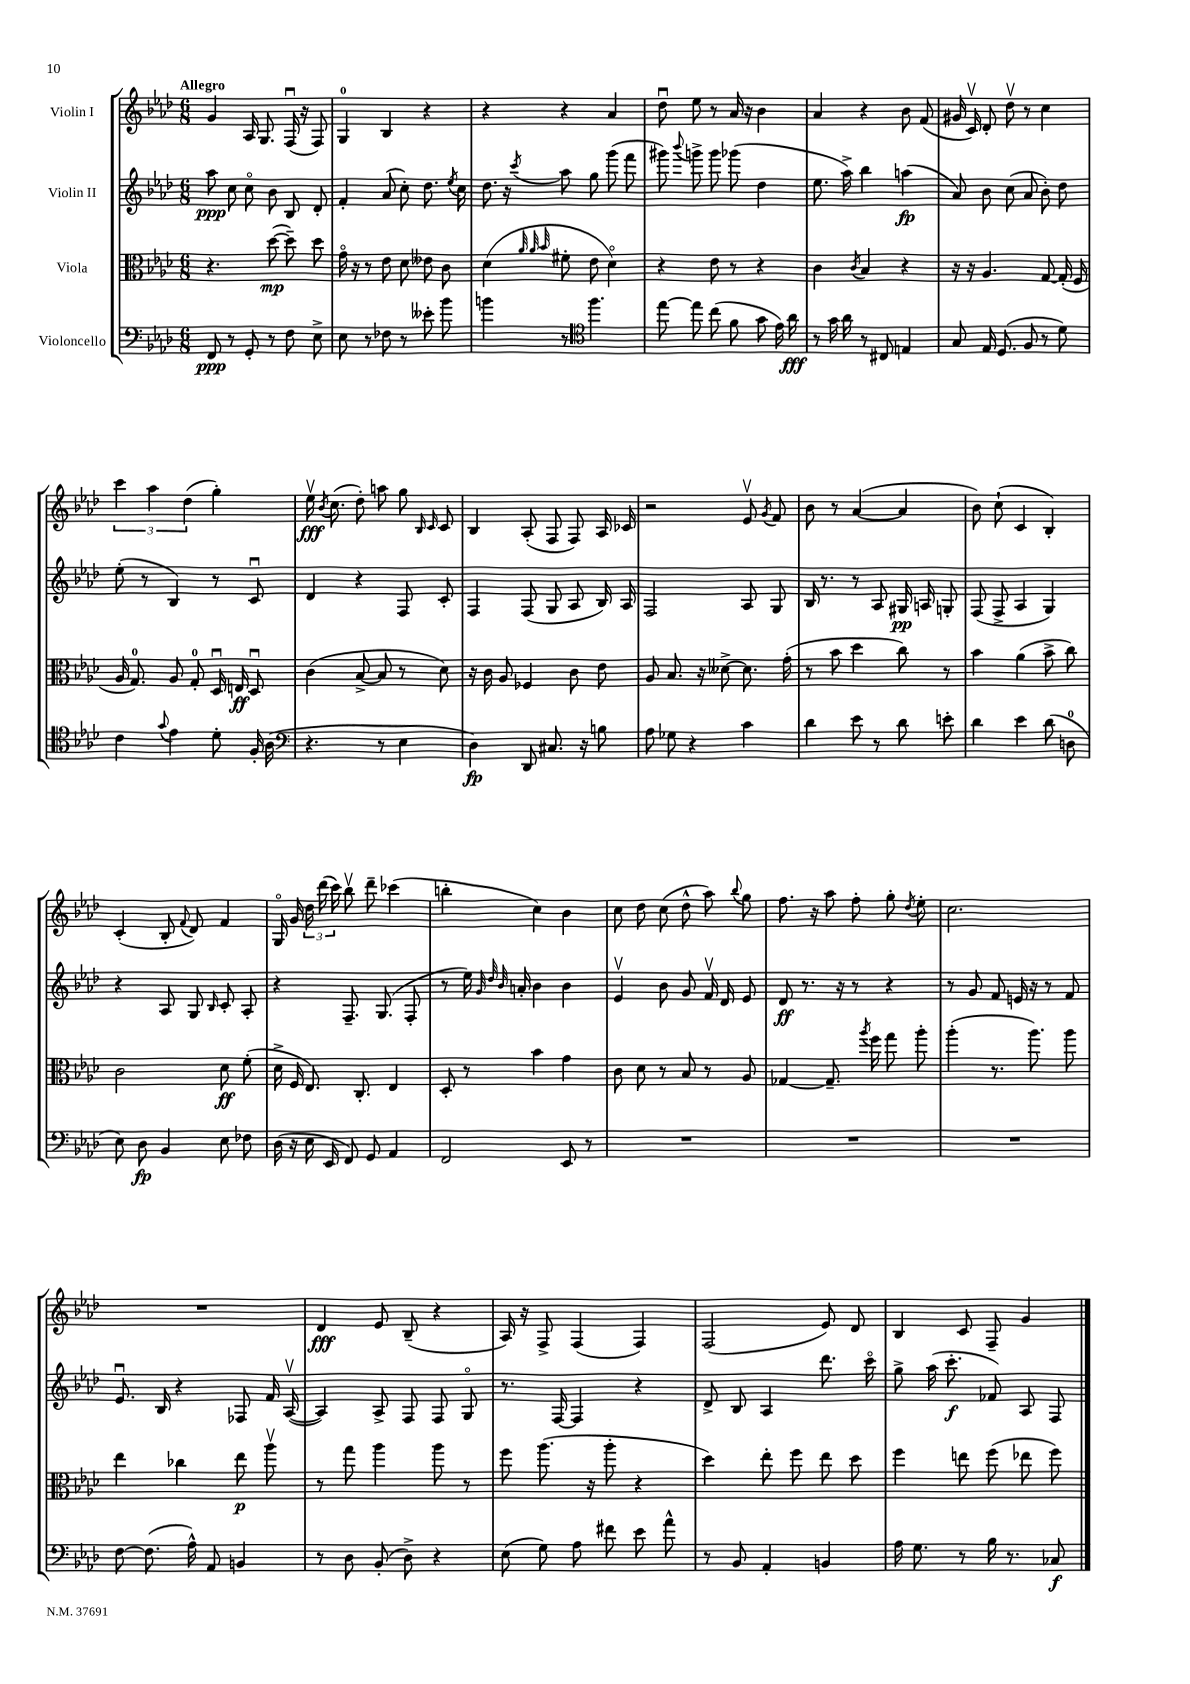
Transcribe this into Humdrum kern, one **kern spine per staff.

**kern	**kern	**kern	**kern
*staff4	*staff3	*staff2	*staff1
*clefF4	*clefC3	*clefG2	*clefG2
*k[b-e-a-d-]	*k[b-e-a-d-]	*k[b-e-a-d-]	*k[b-e-a-d-]
*M6/8	*M6/8	*M6/8	*M6/8
8FF/	4.r	8aa-\	4g/
8r	.	8cc\	.
8GG'/	.	8cco\	16A-/
.	.	.	8.G/
8r	([8dd-\	8b-\	.
8F\	8dd-~\])	8B-/	(16Fu/
.	.	.	16r
8E-^\	8dd-\	8d-'/	8F/)
=	=	=	=
8E-\	16go\	4f'/	4G/
.	16r	.	.
8r	8r	.	.
8F-\	8e-\	(8a-/	4B-/
8r	8d-\	8cc'\)	.
8e--'\	8e--\	8.dd-\	4r
8b-\	8c\	.	.
.	.	8qee-/	.
.	.	16cc\	.
=	=	=	=
4b\	(4d-\	8.dd-\	4r
.	.	16r	.
.	32qqa-/	.	.
.	32qqa-/	.	.
.	32qqb-/	8qccc/	.
8r	8f#'\	8aa-\	4r
*clefC4	*	*	*
4.ff\	8e-\	8gg\	.
.	4d-o\)	(8ggg\	4a-/
.	.	8fff\	.
=	=	=	=
[8ee-\	4r	8ggg#\)	8dd-u\
.	.	8qqbbb-/	.
8ee-\]	.	8ggg^\	8ee-\
(8cc\	8e-\	8ggg\	8r
8f\	8r	(8ggg-\	16a-/
.	.	.	16r
8g\	4r	4dd-\	4b-\
16e-\)	.	.	.
16a-\	.	.	.
=	=	=	=
8r	4c\	8.ee-\	4a-/
16g\	.	.	.
16a-\	.	16aa-^\)	.
.	8qc/	.	.
8r	4B-/	4bb-\	4r
8C#/	.	.	.
4E/	4r	(4aa\	8b-\
.	.	.	(8f/
=	=	=	=
8G/	16r	8a-/)	16g#/
.	16r	.	16cv/)
16E-/	4.A-/	8b-\	8d-'/
(8.D-/	.	.	.
.	.	(8cc\	8dd-v\
8F/	.	8a-/	8r
8r	[8G/	8b-'\)	4cc\
8d-\)	(16G'/]	8dd-\	.
.	16F/	.	.
=	=	=	=
4c\	16A-/	(8ee-'\	6ccc\
.	8.G/)	.	.
.	.	8r	.
.	.	.	6aa-\
8qqg/	.	.	.
4e-\	8A-/	4B-/)	.
.	.	.	(6dd-\
.	8G'/	.	.
8d-'\	16D-u/	8r	4gg'\)
.	16E/	.	.
16F'/	8D-u/	8cu/	.
(16A-\	.	.	.
=	=	=	=
*clefF4	*	*	*
4.r	(4c\	4d-/	16ee-v\
.	.	.	8qb-/
.	.	.	(8.cc\
.	[8B-^/	4r	8dd-'\)
8r	8B-/]	.	8aa\
4E-\	8r	8F/	8gg\
.	.	.	16qqB-/
.	.	.	16qqc/
.	8d-\)	8c'/	8c/
=	=	=	=
4D-\)	16r	4F/	4B-/
.	16c\	.	.
.	8A-/	.	.
8DD-/	4F-/	(8F/	(8A-'/
8.C#/	.	8G/	8F/
.	8c\	8A-/	8F/)
16r	.	.	.
8B\	8e-\	16B-/)	16A-/
.	.	16A-/	16c-/
=	=	=	=
8A-\	8A-/	2F/	2r
8G-\	8.B-/	.	.
4r	.	.	.
.	16r	.	.
.	[8d--^\	.	.
4c\	8.d--\]	8A-/	8e-v/
.	.	.	8qg/
.	.	8G/	8f/
.	(16g'\	.	.
=	=	=	=
4d-\	8r	16B-/	8b-\
.	.	8.r	.
.	8b-\	.	8r
8e-\	4dd-\	8r	([4a-/
8r	.	8A-/	.
8d-\	8cc\)	16G#/	4a-/]
.	.	16A/	.
8e'\	8r	8G'/	.
=	=	=	=
4d-\	4b-\	(8F/	8b-\)
.	.	8F^/	(8cc`\
4e-\	(4a-\	4A-/	4c/
(8d-\	8b-^\	4G/)	4B-'/)
8D\	8cc\)	.	.
=	=	=	=
8E-\)	2c\	4r	(4c'/
8D-\	.	.	.
4BB-/	.	8A-/	8B-'/
.	.	.	8qqf/
.	.	8G/	8d-/)
.	.	16qqB-/	.
8E-\	8d-\	8c'/	4f/
8F-\	(8f'\	8A-'/	.
=	=	=	=
(16D-\	16d-^\	4r	16Go/
16r	16F/	.	16g/
16E-\	8.E-/)	.	24dd-\
.	.	.	(24ddd-\
16EE-/	.	.	.
.	.	.	24ccc\)
8FF/)	.	8.F~/	8bb-v\
.	8.C'/	.	.
8GG/	.	.	8ddd-~\
.	.	(8.G/	.
4AA-/	4E-/	.	(4ccc-\
.	.	8F'/	.
=	=	=	=
2FF/	8D-'/	8r	4bb'\
.	8r	16ee-\)	.
.	.	32qqg/	.
.	.	32qqdd-/	.
.	.	32qqb-/	.
.	.	16a'/	.
.	4b-\	4b-\	4cc\)
8EE-/	4g\	4b-\	4b-\
8r	.	.	.
=	=	=	=
2.r	8c\	4e-v/	8cc\
.	8d-\	.	8dd-\
.	8r	8b-\	(8cc\
.	8B-/	8g/	8dd-^^\
.	8r	16fv/	8aa-\)
.	.	16d-/	.
.	.	.	8qqbb-/
.	8A-/	8e-/	8gg\
=	=	=	=
2.r	[4G-/	8d-/	8.ff\
.	.	8.r	.
.	.	.	16r
.	8.G-~/]	.	8aa-\
.	.	16r	.
.	.	8r	8ff'\
.	8qaa-/	.	.
.	16ff\	.	.
.	8gg\	4r	8gg'\
.	.	.	8qdd-/
.	8aa-'\	.	8ee-'\
=	=	=	=
2.r	(4aa-'\	8r	2.cc\
.	.	8g/	.
.	8.r	8f/	.
.	.	16e/	.
.	8.aa-\)	16r	.
.	.	8r	.
.	8aa-\	8f/	.
=	=	=	=
[8F\	4ee-\	8.e-u/	2.r
(8.F\]	.	.	.
.	.	16B-/	.
.	4cc-\	4r	.
16A-^^\)	.	.	.
8AA-/	.	.	.
4BB/	8ee-\	8F-/	.
.	8aa-v\	16f/	.
.	.	([16A-v/	.
=	=	=	=
8r	8r	4A-/])	4d-/
8D-\	8gg\	.	.
(8BB-'/	4aa-\	8A-^/	8e-/
8D-^\)	.	8F/	(8B-~/
4r	8aa-\	8F/	4r
.	8r	8Go/	.
=	=	=	=
(8E-\	8ff\	8.r	16A-/)
.	.	.	16r
8G\)	(8.aa-\	.	8F^/
.	.	[16F/	.
8A-\	.	4F/]	(4F/
.	16r	.	.
8f#\	8aa-'\	.	.
8e-\	4r	4r	4F/)
8a-^^\	.	.	.
=	=	=	=
8r	4dd-\)	8d-^/	(2F/
8BB-/	.	8B-/	.
4AA-'/	8ee-'\	4A-/	.
.	8ff\	.	.
4BB/	8ee-\	8.ddd-\	8e-/)
.	8dd-\	.	8d-/
.	.	16ccco\	.
=	=	=	=
16A-\	4ff\	8gg^\	4B-/
8.G\	.	.	.
.	.	(16aa-\	.
.	.	8.ccc'\	.
8r	8ee\	.	8c/
16B-\	(8ff\	8f-/)	8F~/
8.r	.	.	.
.	8ee-\	8A-/	4g/
8C-/	8ff\)	8F/	.
==	==	==	==
*-	*-	*-	*-
